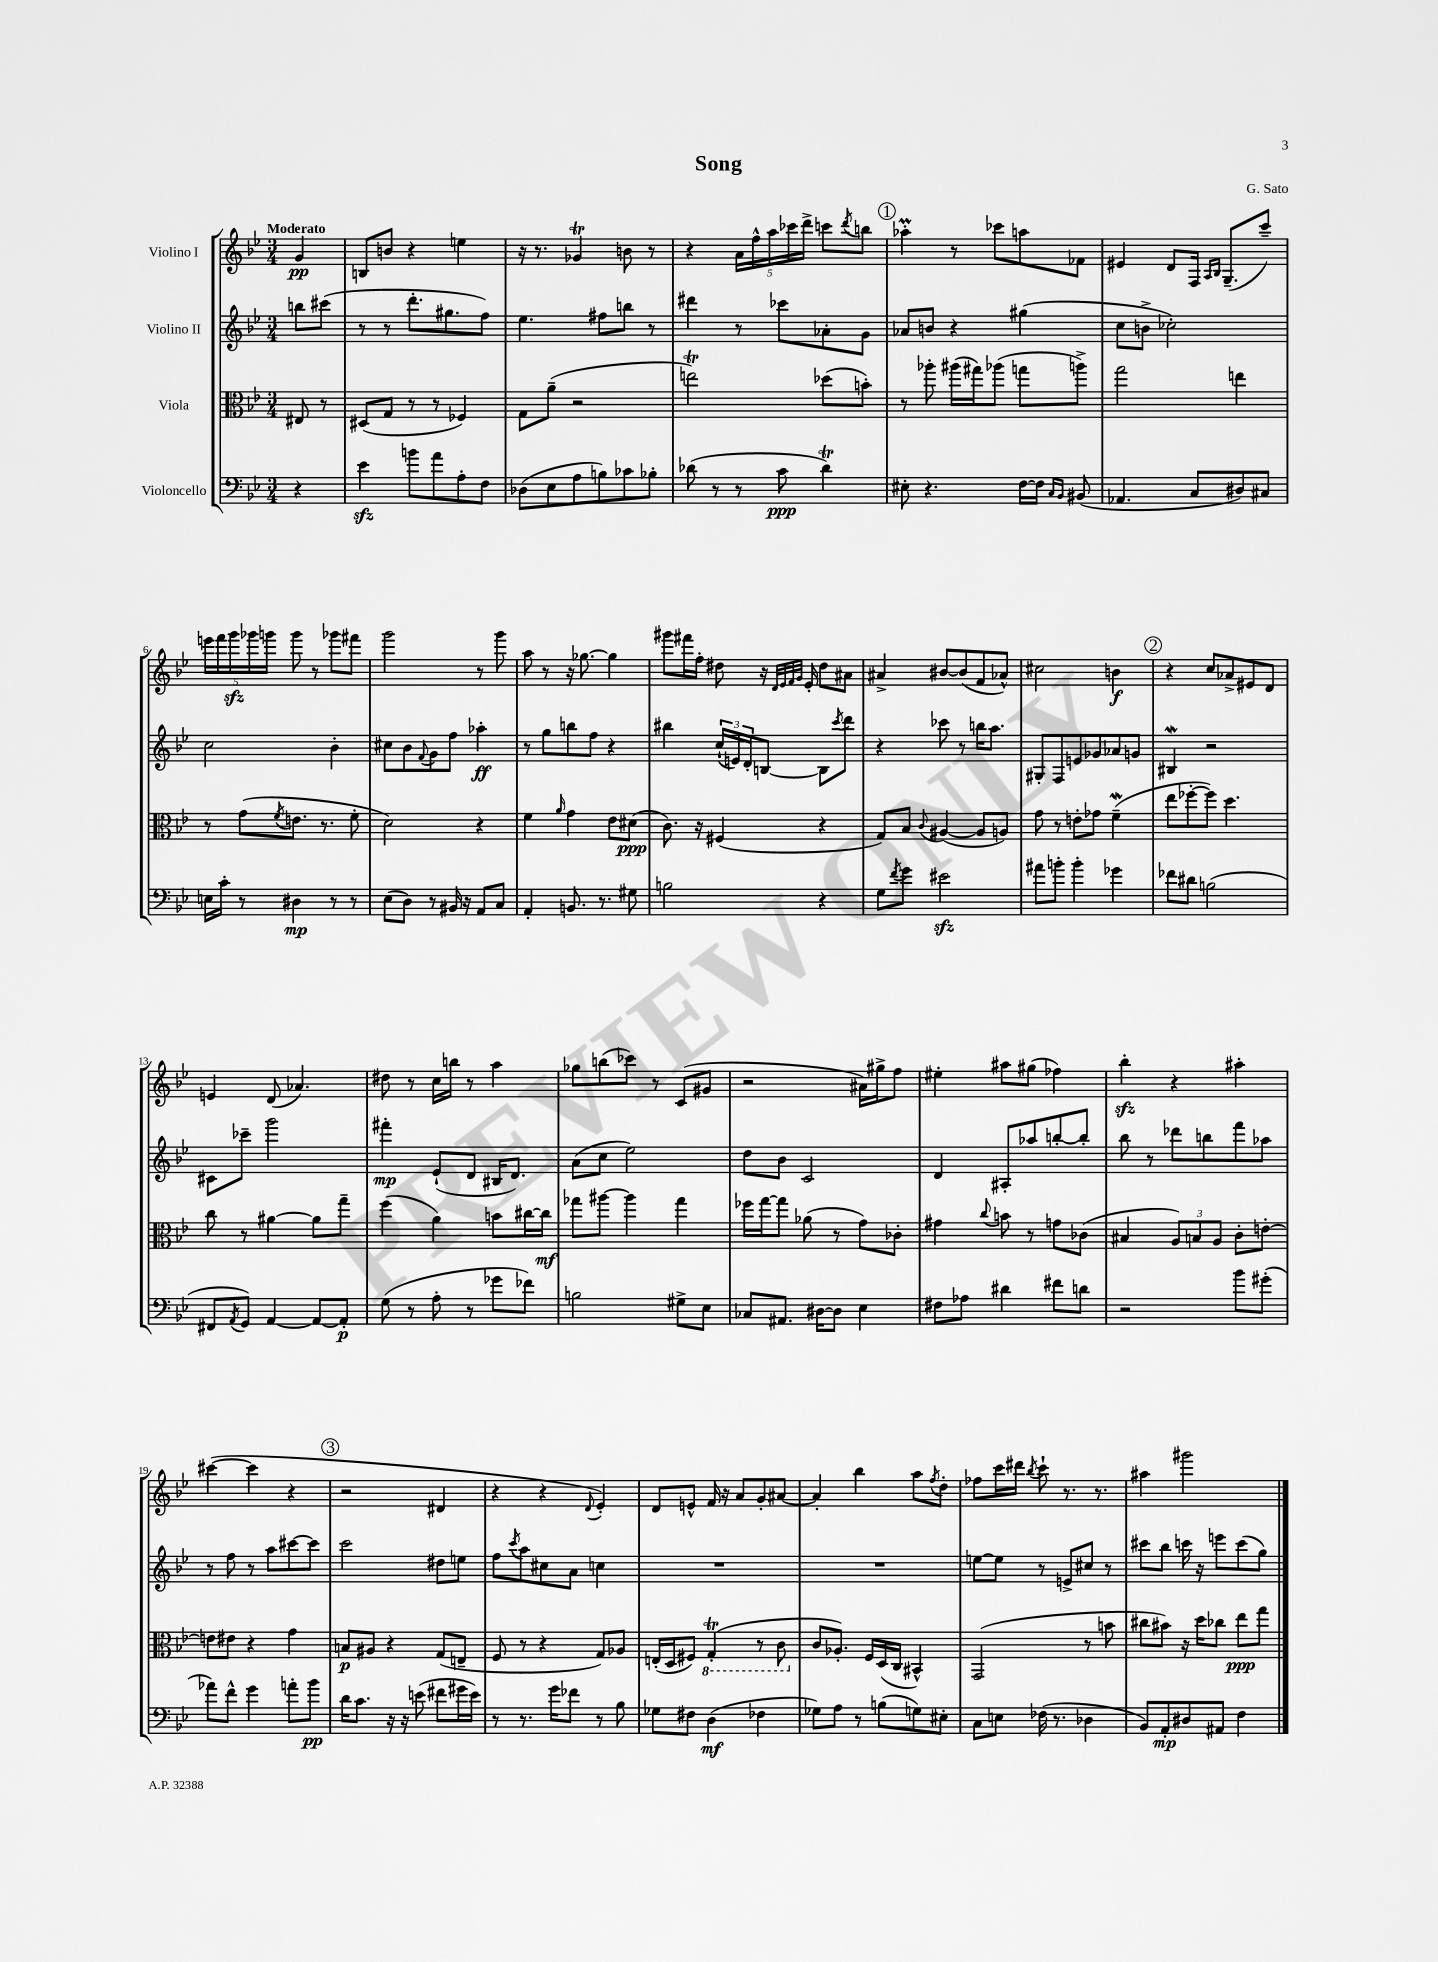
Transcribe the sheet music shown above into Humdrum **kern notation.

**kern	**kern	**kern	**kern
*staff4	*staff3	*staff2	*staff1
*clefF4	*clefC3	*clefG2	*clefG2
*k[b-e-]	*k[b-e-]	*k[b-e-]	*k[b-e-]
*M3/4	*M3/4	*M3/4	*M3/4
4r	8E#	8bb	4g
.	8r	(8ccc#	.
=	=	=	=
4e-	(8D#	8r	8B
.	8G	8r	8b
8b	8r	8.ddd'	4r
8a	8r	.	.
.	.	8.gg#	.
8A'	4F-)	.	4ee
8F	.	8ff)	.
=	=	=	=
(8D-	8G	4.ee-	16r
.	.	.	8.r
8E-	(8a~	.	.
8A	2r	.	4g-
8B)	.	8ff#	.
8c-	.	8bb	8b
8B-'	.	8r	8r
=	=	=	=
(8d-	2ee)	4ddd#	4r
8r	.	.	.
8r	.	8r	20a
.	.	.	20ff^^
.	.	.	20aa
8c	.	8ccc-	.
.	.	.	20ccc-
.	.	.	20ddd^
4d-)	(8dd-	8a-'	8ccc
.	.	.	8qddd
.	8b')	8g	8bb
=	=	=	=
8E#'	8r	8a-	4aa-'
4.r	8aa-'	8b	.
.	(16aa#	4r	8r
.	16gg#)	.	.
.	(8aa-	.	8ccc-
[16F	8gg	(4gg#	8aa
16F]	.	.	.
16qqC	.	.	.
16qqBB-	.	.	.
(8BB#	8aa^)	.	8f-
=	=	=	=
4.AA-	2gg	8cc	4e#
.	.	8b^	.
.	.	2cc-')	8d
8C	.	.	16F
.	.	.	16qqA
.	.	.	16qqB-
.	.	.	(8.G~
8D#)	4ee	.	.
8C#	.	.	8ccc~)
=	=	=	=
16E	8r	2cc	20eee
.	.	.	20fff
16c'	.	.	.
.	.	.	20ggg
8r	(8g	.	.
.	.	.	20ggg-
.	.	.	20ggg
.	8qf	.	.
4D#	8.e	.	8ggg
.	.	.	8r
.	8.r	.	.
8r	.	4b-'	8ggg-
8r	8f'	.	8fff#
=	=	=	=
(8E-	2d)	8cc#	2ggg
8D)	.	8b-	.
.	.	8qqf	.
8r	.	8g	.
16BB#	.	8ff	.
16r	.	.	.
8AA	4r	4aa-'	8r
8C	.	.	8ggg
=	=	=	=
4AA'	4f	8r	8aa
.	.	8gg	8r
.	16qqa	.	.
8.BB	4g	8bb	16r
.	.	.	[8.gg-
.	.	8ff	.
8.r	.	.	.
.	8e-	4r	4gg-]
8G#	(8d#	.	.
=	=	=	=
2B	8.c)	4bb#	8ggg#
.	.	.	16fff#
.	16r	.	16ff'
.	(4F#	(24cc`	8dd#
.	.	24e)	.
.	.	24d'	.
.	.	[8B	16r
.	.	.	32qqd
.	.	.	32qqe-
.	.	.	32qqf
.	.	.	32qqg
.	.	.	16e-'
4r	4r	8B]	8dd#
.	.	8qccc	.
.	.	8ddd	8a#
=	=	=	=
8G	8G)	4r	4a#^
8qf	.	.	.
8g	8B-	.	.
.	8qqc	.	.
2e#	([4A#	8ccc-	[8b#
.	.	8r	(8b#]
.	8A#]	16bb	8f
.	.	8.aa	.
.	8A)	.	8a-^^)
=	=	=	=
8a#	8g	8G#'	2cc#
8b'	8r	8F	.
4b'	8e'	8e	.
.	8g-	8g-	.
4g-	(4f~	8a-	4b
.	.	8g	.
=	=	=	=
8f-	8ee-	4B#	4r
8d#	[8ff-'	.	.
(2B	8ff-])	2r	8cc
.	4.dd	.	8a-^
.	.	.	8e#
.	.	.	8d
=	=	=	=
8FF#	8cc	8c#	4e
8qAA	.	.	.
8GG)	8r	8ccc-~	.
[4AA	[4a#	2ggg	(8d
.	.	.	4.a-)
8AA_	8a#]	.	.
8AA']	8gg~	.	.
=	=	=	=
(8G	(4ff	4fff#'	8dd#
8r	.	.	8r
8A'	4a)	(8e-`	16cc
.	.	.	16bb
8r	.	8d	8r
8g-	8b	16B#	4aa
.	.	8.d)	.
8f-)	[16cc#	.	.
.	16cc#]	.	.
=	=	=	=
2B	8gg-	(8a	8gg-
.	[8aa#	8cc	(8bb
.	4aa#]	2ee-)	8ccc-)
.	.	.	8r
8G#^	4gg-	.	(8c
8E-	.	.	8g#
=	=	=	=
8C-	16ff-	8dd	2r
.	[16gg	.	.
8.AA#	8gg]	8b-	.
.	(8a-	2c	.
[16D#	.	.	.
8D#]	8r	.	.
4E-	8g)	.	16a#)
.	.	.	16gg#^
.	8c-'	.	8ff
=	=	=	=
8F#	4g#	4d	4ee#'
8A-	.	.	.
.	8qqcc	.	.
4d#	8b	8A#'	8aa#
.	8r	8aa-	(8gg#
8f#	8g	[8bb'	4ff-)
8d	(8c-	8bb']	.
=	=	=	=
2r	4B#	8bb-	4bb-'
.	.	8r	.
.	12A)	8ddd-	4r
.	12B	.	.
.	.	8bb	.
.	12A	.	.
8b-	8c'	8fff	4aa#'
(8g#'	[8e'	8aa-	.
=	=	=	=
8a-)	8e]	8r	([4ccc#
8f^^	8e#	8ff	.
4g	4r	8r	4ccc#]
.	.	8aa	.
8a'	4g	[8ccc#	4r
8b-	.	8ccc#]	.
=	=	=	=
16d	8B	2ccc	2r
8.c	.	.	.
.	8A#	.	.
16r	4r	.	.
16r	.	.	.
(8e	.	.	.
8f#	(8G	8dd#	4d#
16g#	8E~	8ee	.
16e)	.	.	.
=	=	=	=
8r	8F	8ff	4r
.	.	8qccc	.
8.r	8r	8aa	.
.	4r	8cc#	4r
16g	.	.	.
8f-	.	8a	.
.	.	.	8qqd
8r	8G)	4cc	4e-')
8B-	8A-	.	.
=	=	=	=
8G-	(16E'	2.r	8d
.	16D	.	.
8F#	8F#)	.	8e^^
(4D	(4GG'	.	16f
.	.	.	16r
.	.	.	8a
4F-	8r	.	8g'
.	8C	.	[8a#
=	=	=	=
8G-)	8c	2.r	4a#']
8A	8.A-')	.	.
8r	.	.	4bb-
.	16F	.	.
(8B	(16D	.	.
.	16C	.	.
8G)	4BB#^^)	.	8aa
.	.	.	8qff
8E#'	.	.	8dd'
=	=	=	=
8C	(2GG	[8ee	8ff-
8E	.	8ee]	16ccc
.	.	.	16ddd#
.	.	.	8qbb-
(16F-	.	8r	8ccc`
8.r	.	.	.
.	.	8e^	8.r
4D-	8r	8cc#	.
.	.	.	8.r
.	8b	8r	.
=	=	=	=
8BB-)	8cc#	8ccc#	4aa#
8AA'	8b#)	8bb-	.
8D#	16r	16ccc	2ggg#
.	16dd	16r	.
8AA#	8cc-	8eee	.
4F	8ee-	(8ccc	.
.	8gg	8gg)	.
==	==	==	==
*-	*-	*-	*-
